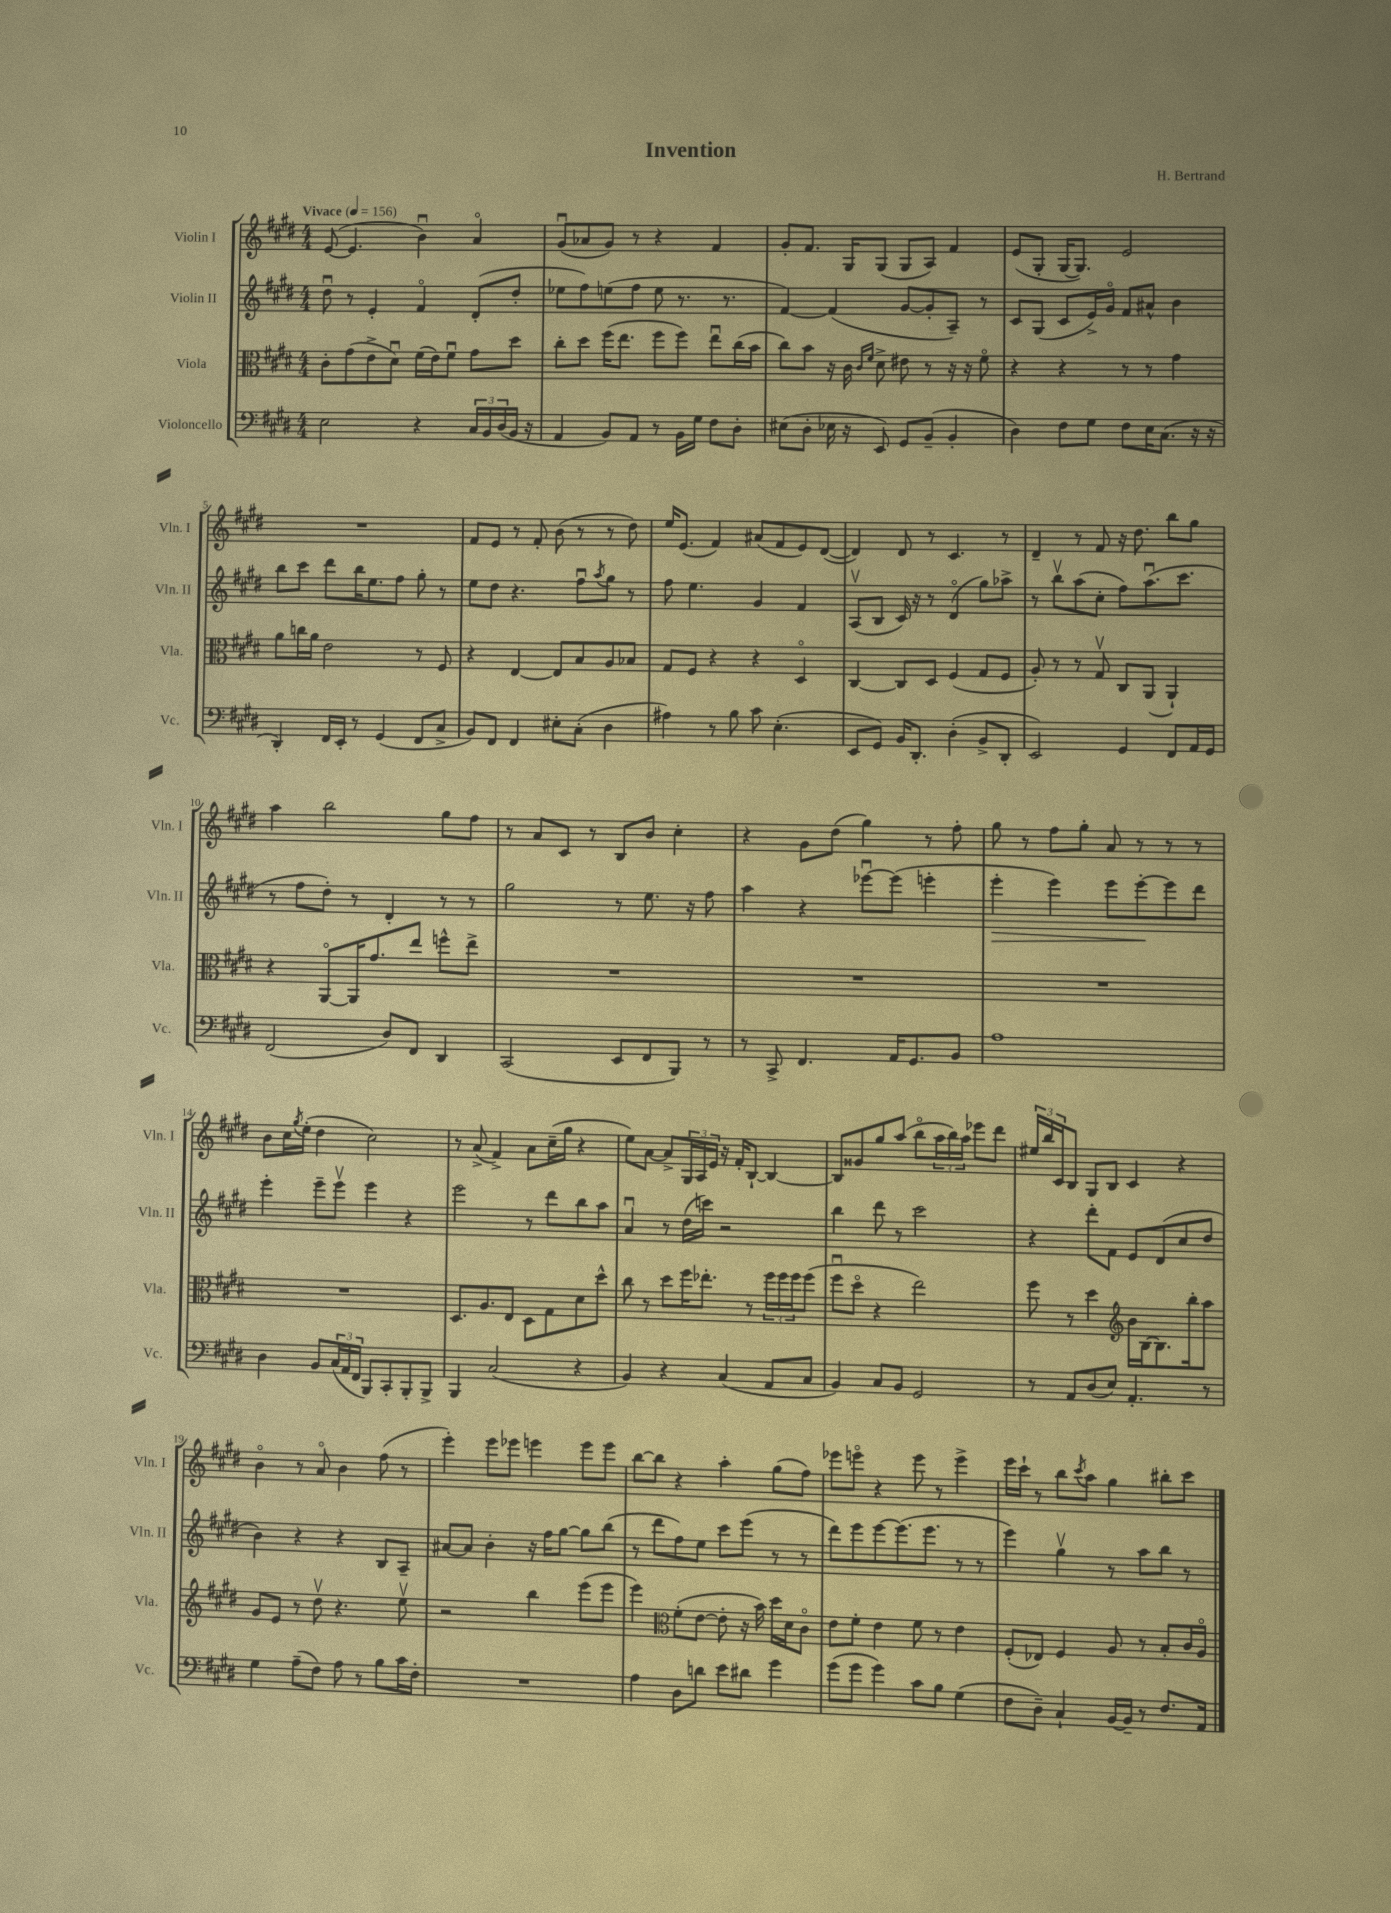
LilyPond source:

\header { title = "Invention" composer = "H. Bertrand" }
<<
\new StaffGroup <<
\new Staff = "s0" \with { instrumentName = "Violin I" shortInstrumentName = "Vln. I" } {
    \clef treble \key e \major \numericTimeSignature \time 4/4 \tempo "Vivace" 4 = 156
    e'8~( e'4. b'4\downbow) a'4\flageolet |
    gis'8\downbow( aes'8 gis'8) r8 r4 fis'4 |
    gis'8-. fis'8. gis16 gis8( gis8 a8) fis'4 |
    e'8( gis8-. gis16~ gis8.) e'2 |
    R1 |
    fis'8 e'8 r8 fis'8-. b'8( r8 r8 dis''8) |
    e''16 e'8.( fis'4) ais'8( fis'8 e'8) dis'8~( |
    dis'4) dis'8 r8 cis'4. r8 |
    dis'4-- r8 fis'8 r16 dis''8. b''8 gis''8 |
    a''4 b''2 gis''8 fis''8 |
    r8 a'8 cis'8 r8 b8 b'8 cis''4-. |
    r4 gis'8 dis''8( gis''4) r8 fis''8-. |
    gis''8 r8 fis''8 gis''8-. a'8 r8 r8 r8 |
    b'8 cis''16 \acciaccatura { gis''8 } e''16-.( dis''4 cis''2) |
    r8 a'8->( fis'4->) a'8 cis''16--( gis''16 r4 |
    e''8) a'8~ a'8-> \tuplet 3/2 { gis16 a16 e'16 } r16 fis'16-. b8~-! b4~ |
    b8 gisis'8 gis''8 a''8( b''8\flageolet \tuplet 3/2 { a''16 b''16) a''16 } ees'''8 dis'''8 |
    \tuplet 3/2 { eis''16 b''16 cis'16 } b8 gis8 b8 cis'4 r4 |
    b'4\flageolet r8 a'8\flageolet b'4 fis''8( r8 |
    e'''4-.) e'''8 ees'''8 e'''4 e'''8 e'''8 |
    b''8~ b''8 r4 a''4-. gis''8( fis''8) |
    ees'''8 e'''8\flageolet r4 e'''8 r8 e'''4-> |
    e'''16 cis'''16-! r8 b''8 \acciaccatura { cis'''8 } a''8 gis''4 bis''8-. cis'''8 \bar "|." |
}
\new Staff = "s1" \with { instrumentName = "Violin II" shortInstrumentName = "Vln. II" } {
    \clef treble \key e \major \numericTimeSignature \time 4/4
    dis''8\downbow r8 e'4-. fis'4\flageolet dis'8-.( dis''8-. |
    ees''8 fis''8) e''8( fis''8 e''8 r8. r8. |
    fis'4~) fis'4( gis'8~ gis'8-. a8--) r8 |
    cis'8 gis8( cis'8 e'16->) gis'16\flageolet fis'8 ais'8-^ b'4 |
    b''8 cis'''8 dis'''8 b''16 e''8. fis''8 gis''8-. r8 |
    e''8 dis''8 r4. fis''8\downbow \acciaccatura { a''8 } gis''8 r8 |
    fis''8 e''4. gis'4 fis'4 |
    a8\upbow( b8 cis'16) r16 r8 dis'4\flageolet( gis''8) aes''8-> |
    r8 b''8\upbow a''8( cis''8-. fis''8) a''8.\downbow( cis'''8. |
    r8 fis''8 dis''8-.) r8 dis'4-. r8 r8 |
    gis''2 r8 e''8. r16 fis''8 |
    a''4 r4 ees'''8~\downbow ees'''8( e'''4-. |
    e'''4-.\> e'''4) e'''8 e'''8~-.\! e'''8 dis'''8 |
    e'''4-. e'''8-- e'''8\upbow e'''4 r4 |
    e'''2 r8 dis'''8 b''8 a''8 |
    a'4\downbow r8 dis''16( c'''16) r2 |
    b''4 dis'''8 r8 cis'''2 |
    r4 dis'''8-. fis'8 e'8 dis'8( cis''8 dis''8 |
    b'4) r4 r4 b8 a8-- |
    ais'8~ ais'8 b'4-. r16 fis''16 gis''8~ gis''8 b''8( |
    r8 dis'''8 fis''8) e''8 cis'''8 e'''8( r8 r8 |
    dis'''8) e'''8 e'''8~ e'''8.( e'''8. r8 r8 |
    e'''4) gis''4\upbow r8 a''8 b''8 r8 \bar "|." |
}
\new Staff = "s2" \with { instrumentName = "Viola" shortInstrumentName = "Vla." } {
    \clef alto \key e \major \numericTimeSignature \time 4/4
    cis'8-. gis'8( e'8-> dis'8\downbow) fis'16( e'16) fis'8\downbow gis'8 dis''8 |
    cis''8-. dis''8 fis''16( e''8. fis''8 fis''8) e''8\downbow cis''16( b'16 |
    cis''8) b'8 r16 cis'16 \grace { cis'16 fis'16 } dis'8-> eis'8 r8 r16 r16 fis'8\flageolet |
    r4 r4 r8 r8 gis'4 |
    a'8 c''16 a'16 e'2 r8 fis8 |
    r4 e4~ e8 b8 a8 bes8 |
    gis8 fis8 r4 r4 dis4\flageolet |
    cis4~ cis8 dis8 fis4( gis8 fis8 |
    a8-.) r8 r8 gis8\upbow cis8 a,8( a,4-!) |
    r4 a,8~\flageolet a,16 gis'8. e''8 f''8-^ e''8-> |
    R1 |
    R1 |
    R1 |
    R1 |
    dis8. a8. e8 dis8 gis8 dis'8 dis''8-^ |
    cis''8 r8 dis''8 fis''16 ees''8.-. r8 \tuplet 3/2 { fis''16 fis''16 fis''16 } fis''8( |
    fis''8\downbow dis''8\flageolet r4 e''2) |
    fis''8 r8 dis''4 \clef treble b'16 b16~ b8. b''16-. a''8 |
    gis'8 e'8 r8 dis''8\upbow r4. e''8\upbow |
    r2 b''4 e'''8( e'''8 |
    e'''4) \clef alto fis'8-.( e'8~ e'8-. r16 b'16) dis''16 dis'16 cis'8\flageolet |
    e'8 fis'8-. e'4 fis'8 r8 e'4 |
    fis8-.( ees8) fis4 a8 r8 b8-. cis'16 a16\flageolet \bar "|." |
}
\new Staff = "s3" \with { instrumentName = "Violoncello" shortInstrumentName = "Vc." } {
    \clef bass \key e \major \numericTimeSignature \time 4/4
    e2 r4 \tuplet 3/2 { cis16 b,16 dis16( } b,16 r16 |
    a,4 b,8) a,8 r8 b,16 gis16 fis8 dis8-. |
    eis8( dis8-. ees16 r16 e,8) gis,8 b,8--( b,4-. |
    dis4) fis8 gis8 fis8 e16 cis8.( r16 r16 |
    dis,4-.) fis,16 e,16-. r8 gis,4( fis,8 cis8-> |
    b,8) fis,8 fis,4 eis8-. cis8-.( dis4 |
    ais4) r8 b8 cis'8 e4.-.( |
    e,8 gis,8) b,16 dis,8.-. dis4-.( b,8-> dis,8-. |
    e,2) gis,4 fis,8 a,16 gis,16 |
    fis,2( dis8) fis,8 dis,4 |
    cis,2( e,8 fis,8 b,,8) r8 |
    r8 cis,8-> fis,4. a,16 gis,8. b,8 |
    a1 |
    dis4 b,8 \tuplet 3/2 { cis16( a,16 fis,16 } b,,8) cis,8-. b,,8-. b,,8-> |
    b,,4 cis2( r4 |
    b,4) r4 cis4( a,8 cis8 |
    b,4) cis8 b,8 gis,2 |
    r8 a,8 dis8( e8) a,4.-. r8 |
    gis4 a8--( fis8) a8 r8 b8 cis'16 fis16-. |
    R1 |
    a4 dis8 d'8 e'8 dis'8 gis'4 |
    gis'8( gis'8 gis'4) cis'8 b8 gis4( |
    fis8 dis8--) cis4-! b,16~ b,16-- r8 fis8. a,16 \bar "|." |
}
>>
>>
